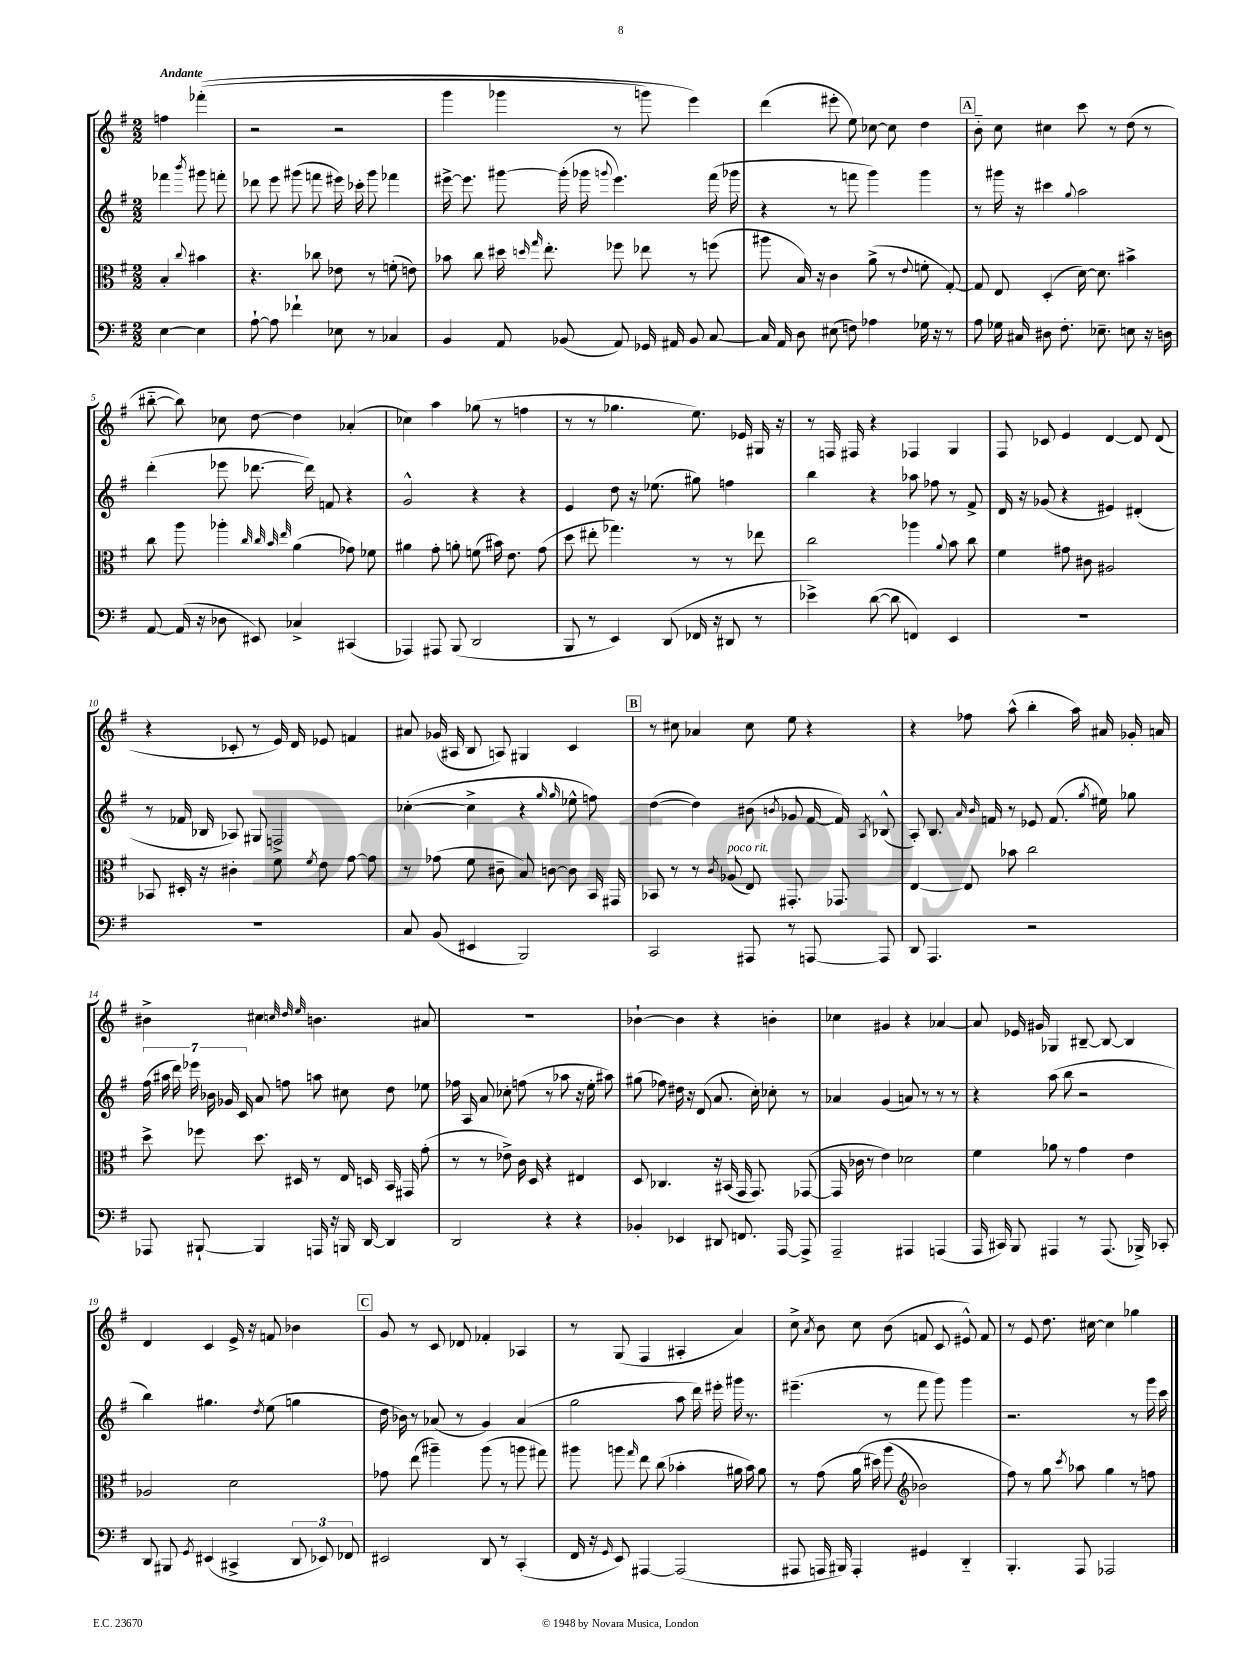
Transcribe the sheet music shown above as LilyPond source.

<<
\new StaffGroup <<
\new Staff = "s0" {
    \clef treble \key g \major \numericTimeSignature \time 2/2 \partial 2 \tempo "Andante"
    \autoBeamOff f''4 fes'''4-.(\( |
    r2 r2 |
    g'''4 ges'''4 r8 g'''8) e'''4\) |
    d'''4( eis'''8-. e''8) ces''8~ ces''8 d''4 |
    \mark \markup { \box "A" } b'8-_ c''8 cis''4 c'''8 r8 d''8( r8 |
    bis''8~-_ bis''8) ces''8 d''8~ d''4 aes'4-.( |
    ces''4) a''4 ges''8( r8 f''4 |
    r8 r8 ges''4. e''8.) ees'16 gis16 r16 |
    r8 f16 fis16 r4 fes4 g4 |
    fis8 ces'8 e'4 d'4~ d'8 d'8( |
    r4 ces'8-. r8 e'16) d'16 ees'8 f'4 |
    ais'8 ges'16( ais16 b8 a8) gis4 c'4 |
    \mark \markup { \box "B" } r8 cis''8 aes'4 cis''8 e''8 r4 |
    r4 fes''8 a''8-^( b''4-. a''16) ais'16 ges'16-. a'16 |
    bis'4-> cis''4 \grace { c''32 d''32 e''32 } b'4. ais'8 |
    R1 |
    bes'4~-! bes'4 r4 b'4-. |
    ces''4 gis'4 r4 aes'4~ |
    aes'8 ees'16 gis'16 ges4 bis8~-- bis8~ bis4 |
    d'4 c'4 e'16-> r16 f'8 bes'4 |
    \mark \markup { \box "C" } g'8 r8 c'8 des'8 fes'4-. aes4 |
    r8 g8( fis4 ais4-. a'4) |
    c''8-> \acciaccatura { a'8 } b'8 c''8 b'8( f'8 c'8 eis'8-^) f'8 |
    r8 e'8 d''8. cis''16~ cis''4 ges''4 \bar "|." |
}
\new Staff = "s1" {
    \clef treble \key g \major \numericTimeSignature \time 2/2 \partial 2
    \autoBeamOff fes'''4 \acciaccatura { b'''8 } gis'''8 f'''8-. |
    des'''8 e'''8 gis'''8( f'''8 eis'''16) ces'''16-. gis'''8 fes'''4 |
    eis'''16~-> eis'''8. gis'''8~ gis'''16-.( ges'''16 \appoggiatura { g'''8 } eis'''4.) fis'''16( ges'''16 |
    r4 r8 f'''8 g'''4) g'''4 |
    \mark \markup { \box "A" } r8 gis'''16 r16 cis'''4 \appoggiatura { g''8 } a''2 |
    d'''4-.( ees'''8 des'''8.~ des'''16) f'8 r4 |
    g'2-^ r4 r4 |
    e'4 d''8 r16 ees''8.( gis''8) f''4 |
    b''4 r4 aes''8 fes''8 r8 fis'8-> |
    d'16 r16 ges'8( r4 eis'4) dis'4-.( |
    r8 fes'16 bes16 aes8) gis8 f2-> |
    ces''4~-.( ces''4-> r4 \grace { g''16 g''16 } ees''8-^ f''8) |
    \mark \markup { \box "B" } d''4~( d''4) bis'8( \acciaccatura { b'8 } ges'8 fis'16~ fis'16) \acciaccatura { a8 } bes8-^( |
    a8-.) b8. \grace { a'16 b'16 } f'16 r8 ees'8 f'8.( \acciaccatura { g''8 } eis''16) ges''8 |
    \tuplet 7/4 { fis''16( ais''16 d'''16) ees'''16 bes'16 ges'16 c'16 } a'8 f''8 a''8 cis''8 d''8 ees''8 |
    fes''16 a16 a'8 ces''8-. f''8( r8 aes''8 r16 e''16-. ais''8) |
    gis''8( fes''8) dis''16 r16 d'8( a'8. c''16-.) ces''8-. r8 |
    aes'4 g'4( a'8) r8 r8 r8 |
    r4 a''8( b''8 r2 |
    b''4) gis''4. \acciaccatura { d''8 } e''8( g''4 |
    \mark \markup { \box "C" } d''16 bes'16) r8 aes'8( r8 g'4) aes'4( |
    g''2 a''8 d'''16) eis'''16-. gis'''16 r8. |
    eis'''4.--( r8 fis'''8 g'''8) g'''4 |
    r2. r8 g'''16 c'''16 \bar "|." |
}
\new Staff = "s2" {
    \clef alto \key g \major \numericTimeSignature \time 2/2 \partial 2
    \autoBeamOff b4-. \appoggiatura { c''8 } bis'4 |
    r4. ces''8 ees'8 r8 f'8-.( e'8) |
    bes'8 c''8 dis''16 \grace { d''16 g''16 } e''8.-. fes''8 ees''8 r8 f''8( |
    ais''8 b16) r16 c'4 a'8->( r8 \appoggiatura { e'8 } f'8-. g8~-.) |
    \mark \markup { \box "A" } g8 e8 d4-.( d'16~) d'8. bis'4-> |
    c''8 a''8 aes''4-. \grace { c''32 c''32 b'32 e''32 } a'4( ges'8) fes'8 |
    ais'4 g'8-. a'8-. f'8( bis'16) e'8. g'8( |
    d''8 eis''8-. ges''4.) r8 r8 ees''8 |
    c''2 aes''4 \appoggiatura { a'8 } b'8 c''8 |
    fis'4 gis'8 cis'8 ais2 |
    bes,8 dis16-. r16 cis'4-. fis'8 \acciaccatura { fis'8 } e'8 g'8~ g'8 |
    r8 ges'8( fis'8 cis'8-- b8) c'8~ c'8 b,16 gis,16 |
    \mark \markup { \box "B" } bes,8 r8 r8 \acciaccatura { c'8 } aes8^\markup { \italic "poco rit." }( e8) gis,8.-. ges,8. |
    e4~ e8 bes'8 c''2 |
    d''8-> fes''8 d''8. dis16 r8 e16 d16 b,16 gis,16 g'8-.( |
    r8 r8 ees'8->) c'16 d16 r4 eis4 |
    d8 ces4. r16 bis,16( g,16 g,8.) ges,8~( |
    ges,16 ces'16 r8 e'4) des'2 |
    fis'4 aes'8 r8 g'4 e'4 |
    aes2 d'2 |
    \mark \markup { \box "C" } ges'8 e''8( ais''4--) ais''8( r8 a''8 gis''8) |
    ais''8 a''8 \grace { g''16 } e''8 c''8( bes'4-. ais'16 bes'16) ais'8 |
    r8 g'8( a'16\( dis''16) a''8( \clef treble bes'2) |
    fis''8\) r8 g''8 \acciaccatura { c'''8 } aes''8 g''4 r8 f''8 \bar "|." |
}
\new Staff = "s3" {
    \clef bass \key g \major \numericTimeSignature \time 2/2 \partial 2
    \autoBeamOff e4~ e4 |
    a8~-! a8 fes'4-! ees8 r8 ces4 |
    b,4 a,8 bes,8( a,8) ges,16 ais,16 bes,8 c8~ |
    c16 a,16 d8 eis8( f8) aes4 ges16 r16 r8 |
    \mark \markup { \box "A" } a8 ges16 cis16 dis8 fis8.-. ees8.-- e8 r16 d16 |
    a,8~ a,16( r16 des8 eis,8) ces4-> cis,4( |
    aes,,4) ais,,8 b,,8( d,2 |
    b,,8 r8 e,4) d,8( fes,16 r16 dis,8 r8 |
    ees'4->) d'8~( d'8 f,4) e,4 |
    R1 |
    R1 |
    c8 b,8( eis,4 b,,2) |
    \mark \markup { \box "B" } c,2 ais,,8 r8 a,,8~ a,,8 |
    d,8 a,,4. r2 |
    aes,,8 bis,,8~-! bis,,4 a,,16 r16 b,,16 d,16~ d,4 |
    d,2 r4 r4 |
    bes,4-. ees,4 dis,8 f,8. a,,16~ a,,8-> |
    a,,2-- ais,,4 a,,4( |
    a,,16 cis,16) b,,8 ais,,4 r8 ais,,8.( bes,,16->) ces,8-. |
    d,8 bis,,8 \acciaccatura { g,8 } eis,4( cis,4-> \tuplet 3/2 { d,8 ees,8) fes,8 } |
    \mark \markup { \box "C" } eis,2 d,8 r8 c,4-.( |
    fis,16 r16 \grace { g,16 } e,8) ais,,4~ ais,,2( |
    ais,,8 a,,16 bis,,16) a,,4-. gis,4 d,4-_ |
    b,,4.-. a,,8 aes,,2 \bar "|." |
}
>>
>>
